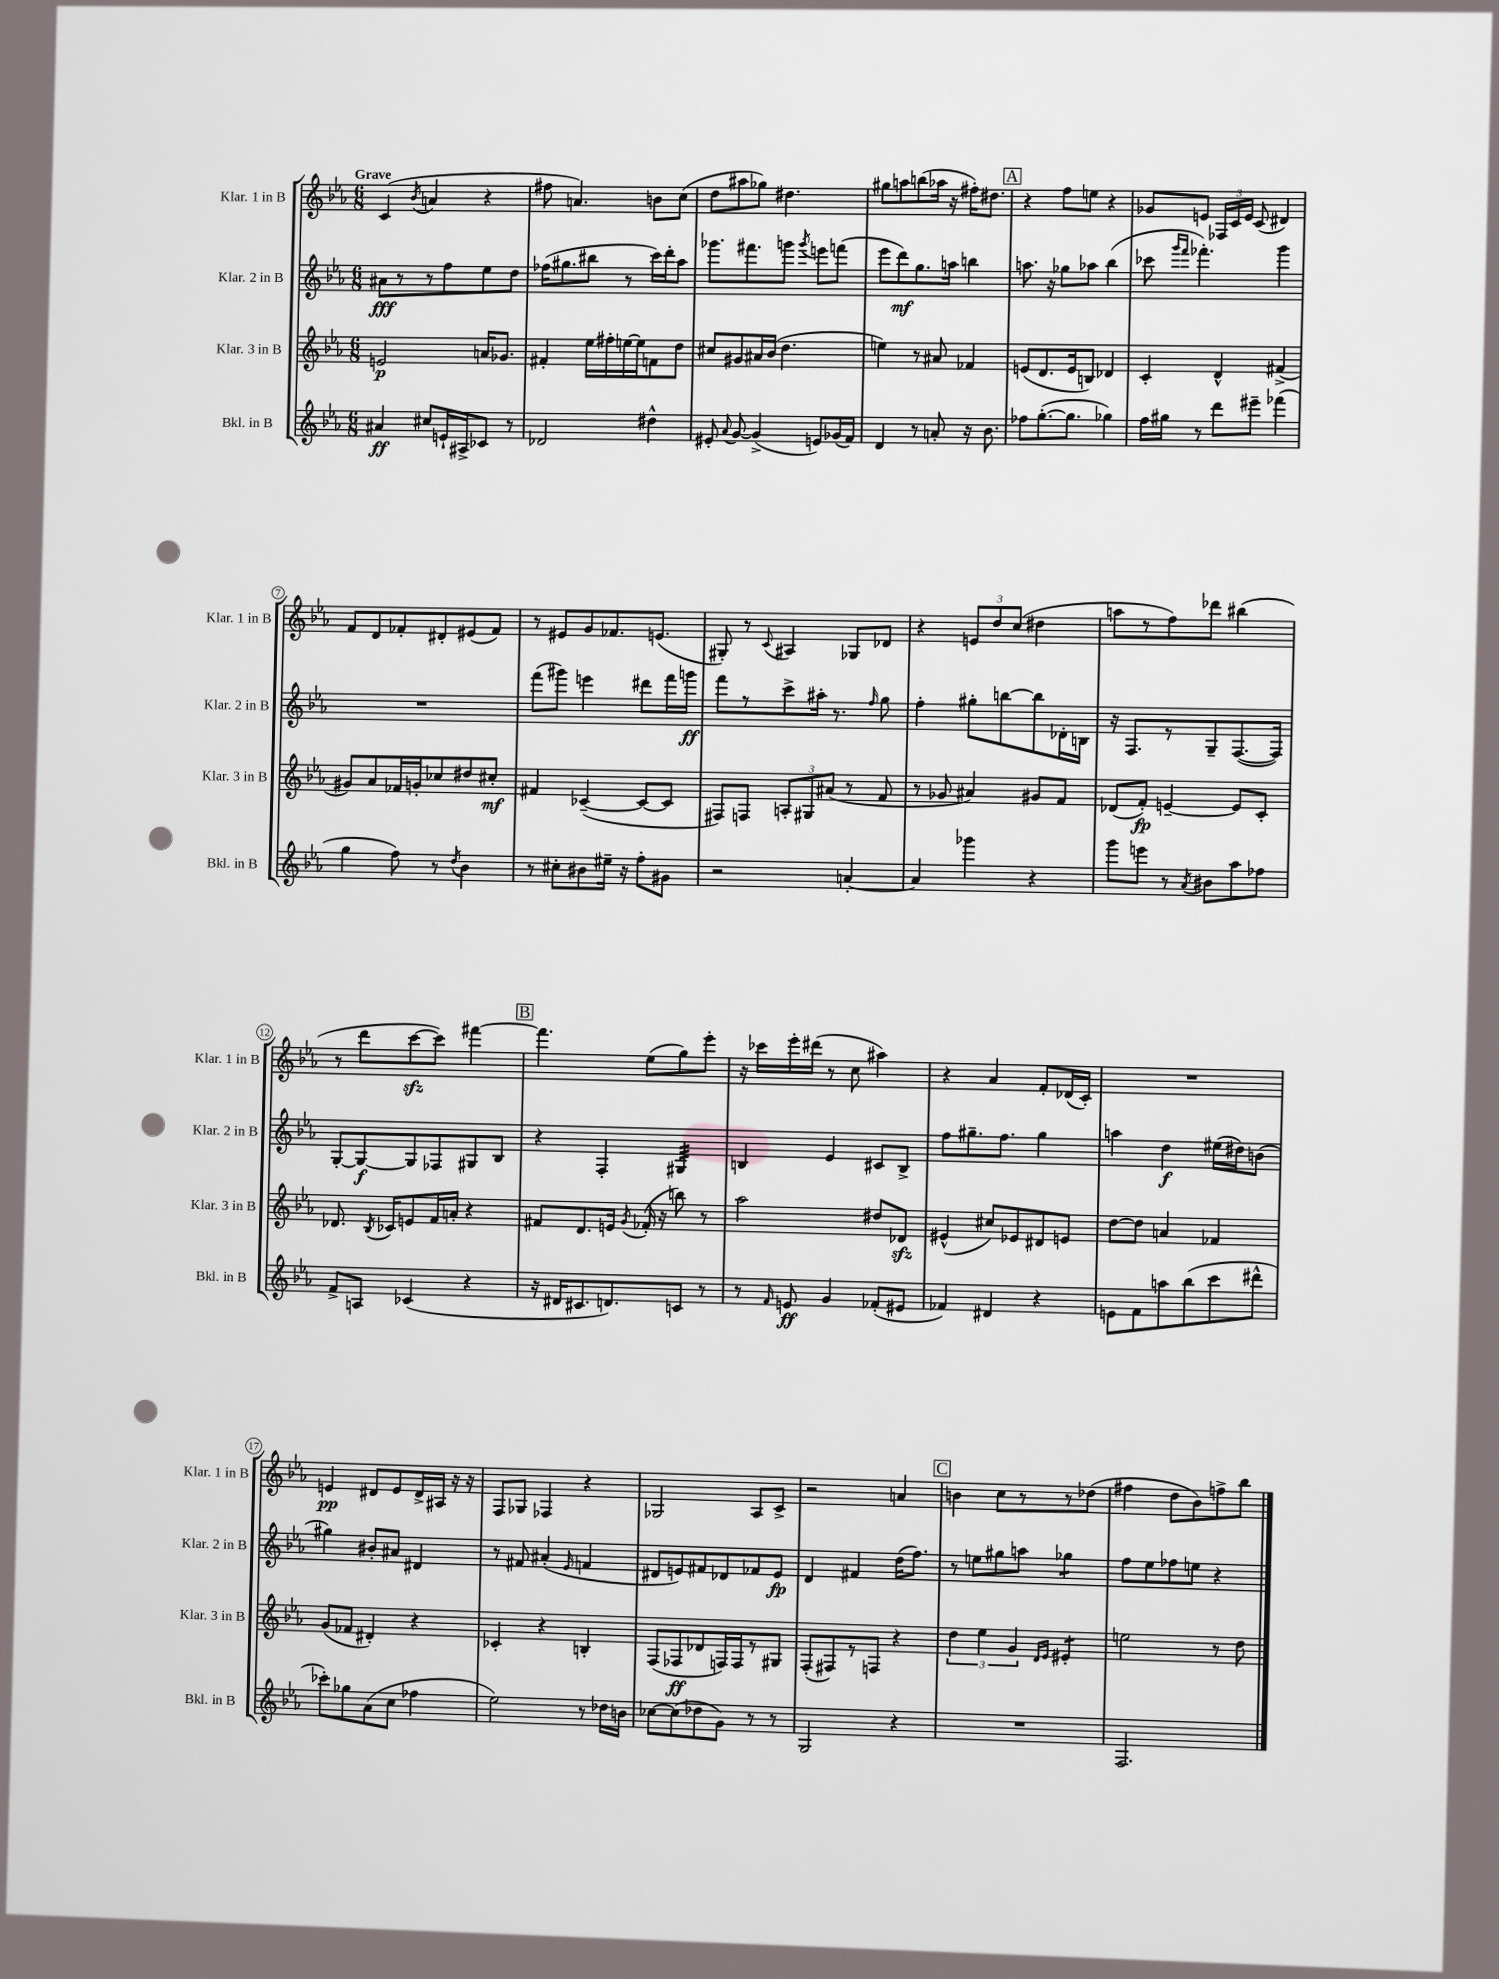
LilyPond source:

<<
\new StaffGroup <<
\new Staff = "s0" \with { instrumentName = "Klar. 1 in B" shortInstrumentName = "Klar. 1 in B" } {
    \clef treble \key ees \major \numericTimeSignature \time 6/8 \tempo "Grave"
    \autoBeamOff c'4( \acciaccatura { bes'8 } a'4 r4 |
    fis''8 a'4.) b'8[ c''8]( |
    d''8[ ais''8 ges''8]) dis''4. |
    gis''8[ a''8 b''8( aes''16] r16 fis''16[-.) dis''8.] |
    \mark \markup { \box "A" } r4 f''8[ e''8] r4 |
    ges'8[ e'8] \tuplet 3/2 { fes16[ c'16 e'16] } c'8( dis'4) |
    f'8[ d'8 fes'8-. dis'8-. eis'8( fes'8]) |
    r8 eis'8[ g'8 fes'8. e'8.]( |
    gis8-.) r8 \appoggiatura { c'8 } ais4 ges8[ des'8] |
    r4 \tuplet 3/2 { e'8[ d''8 c''8]( } dis''4 |
    a''8[ r8 f''8) des'''8] bis''4( |
    r8 d'''8[ c'''8~\sfz c'''8]) fis'''4~ |
    \mark \markup { \box "B" } fis'''4. ees''8[( g''8) ees'''8]-. |
    r16 ces'''16[ ees'''16-. dis'''16]( r8 c''8 ais''4) |
    r4 aes'4 f'8[-. des'16( c'16]-.) |
    R2. |
    e'4\pp dis'8[ e'8 dis'16-> ais16] r16 r16 |
    f8[ ges8] fes4 r4 |
    ges2 aes8[ c'8]-> |
    r2 a'4 |
    \mark \markup { \box "C" } b'4 c''8[ r8 r8 des''8]( |
    fis''4 d''8[ bes'8) f''8-> bes''8] \bar "|." |
}
\new Staff = "s1" \with { instrumentName = "Klar. 2 in B" shortInstrumentName = "Klar. 2 in B" } {
    \clef treble \key ees \major \numericTimeSignature \time 6/8
    \autoBeamOff ais'8[\fff r8 r8 f''8 ees''8 d''8] |
    fes''16[( gis''8. bis''8] r8 c'''16[) d'''16-. aes''8] |
    ges'''8.[ fis'''8. g'''8] \acciaccatura { g'''8 } e'''8[ f'''8]( |
    ees'''8[ d'''8\mf) g''8. a''16] b''4 |
    \mark \markup { \box "A" } a''8. r16 ges''8[ aes''8] bes''4( |
    ces'''8 \grace { g'''16[ f'''16] } fes'''4.-.) g'''4 |
    R2. |
    f'''8[( gis'''8]) e'''4 dis'''8[ f'''16 g'''16]\ff |
    f'''8[ r8 c'''8-> ais''16]-. r8. \grace { f''16 } g''8 |
    f''4-. gis''8[-. b''8~ b''8 des'16-. b16] |
    r16 f8.[ r8 g8-- f8.~( f16]) |
    g8[~-. g8~\f g8 fes8 gis8 bes8] |
    \mark \markup { \box "B" } r4 f4-. gis4:32 |
    b4 ees'4 cis'8[ b8]-> |
    f''8[ gis''8.-- f''8.] gis''4 |
    a''4 d''4\f eis''16[( dis''16) b'8]( |
    gis''4) bis'8[-. ais'8] dis'4 |
    r8 fis'8 ais'4-.( \grace { ees'16 } f'4 |
    dis'8[ e'8) fis'8 des'8 fes'8 e'8]\fp |
    d'4 fis'4 d''16[( f''8.]) |
    \mark \markup { \box "C" } r8 e''8[ gis''8 a''8] ges''4:8 |
    f''8[ ees''8 fes''8 e''8] r4 \bar "|." |
}
\new Staff = "s2" \with { instrumentName = "Klar. 3 in B" shortInstrumentName = "Klar. 3 in B" } {
    \clef treble \key ees \major \numericTimeSignature \time 6/8
    \autoBeamOff e'2\p a'16[ ges'8.] |
    fis'4-. ees''16[ fis''16-. e''16~ e''16 f'8 d''8] |
    cis''8[ gis'8 ais'16 bes'16]( d''4. |
    e''4) r8 ais'8 fes'4 |
    \mark \markup { \box "A" } e'8[( d'8. e'16 b8]) des'4 |
    c'4-. d'4-^ fis'4->( |
    gis'8[) aes'8 fes'16 g'16-. ces''8 dis''8 cis''8]-.\mf |
    fis'4 ces'4~--( ces'8[~ ces'8] |
    fis8[) f8] \tuplet 3/2 { a8[-. gis8 ais'8]( } r8 f'8 |
    r8 ges'8 ais'4) gis'8[ f'8] |
    des'8[( f'8]-.\fp) e'4~-- e'8[ c'8]-. |
    des'8. \acciaccatura { bes8 } ces'16[ e'8 f'16 a'16]-. r4 |
    \mark \markup { \box "B" } fis'8[ d'8. e'16] \acciaccatura { g'8 } fes'16-.( r16 b''8) r8 |
    aes''2 dis''8[ des'8]\sfz |
    eis'4-^( cis''8[) ees'8 dis'8 e'8] |
    d''8[~ d''8] a'4 fes'4 |
    g'8[( fes'8] dis'4-.) r4 |
    ces'4-. r4 b4-. |
    f8[( fes8\ff des'8 f16) f16 r8 gis8] |
    f8[-.( fis8) r8 f8] r4 |
    \mark \markup { \box "C" } \tuplet 3/2 { d''4 ees''4 g'4 } \grace { d'16[ ees'16] } eis'4:8-. |
    e''2 r8 d''8 \bar "|." |
}
\new Staff = "s3" \with { instrumentName = "Bkl. in B" shortInstrumentName = "Bkl. in B" } {
    \clef treble \key ees \major \numericTimeSignature \time 6/8
    \autoBeamOff ais'4\ff cis''8[ e'16-! ais16-> ces'8] r8 |
    des'2 dis''4-^ |
    eis'8-. \appoggiatura { aes'8 } g'8~ g'4->( e'8[) ges'16( f'16]) |
    d'4 r8 a'8-. r16 bes'8. |
    \mark \markup { \box "A" } fes''8[ g''8.~-.( g''8.] ges''4) |
    f''16[ gis''16] r8 d'''8[ eis'''8]-- fes'''4( |
    g''4 f''8) r8 \acciaccatura { d''8 } bes'4 |
    r8 cis''8[-. bis'8 eis''16]-- r16 f''8[-. gis'8] |
    r2 a'4~-. |
    a'4 ges'''4 r4 |
    g'''8[ e'''8] r8 \acciaccatura { aes'8 } bis'8[ aes''8 fes''8] |
    f'8[-> a8] ces'4( r4 |
    \mark \markup { \box "B" } r16 dis'16[ cis'8. d'8.) c'8] r8 |
    r8 \grace { f'16 } e'8\ff g'4 fes'8[-.( eis'8] |
    fes'4) dis'4 r4 |
    e'8[ f'8 a''8 bes''8( c'''8 dis'''8]-^ |
    ces'''8[-.) ges''8 aes'8( c''8] fes''4 |
    ees''2) r8 des''16[ b'16] |
    ces''8[~ ces''8( des''8 g'8]) r8 r8 |
    g2 r4 |
    \mark \markup { \box "C" } R2. |
    f2. \bar "|." |
}
>>
>>
\layout { \context { \Score \override BarNumber.stencil = #(make-stencil-circler 0.1 0.3 ly:text-interface::print) } }
